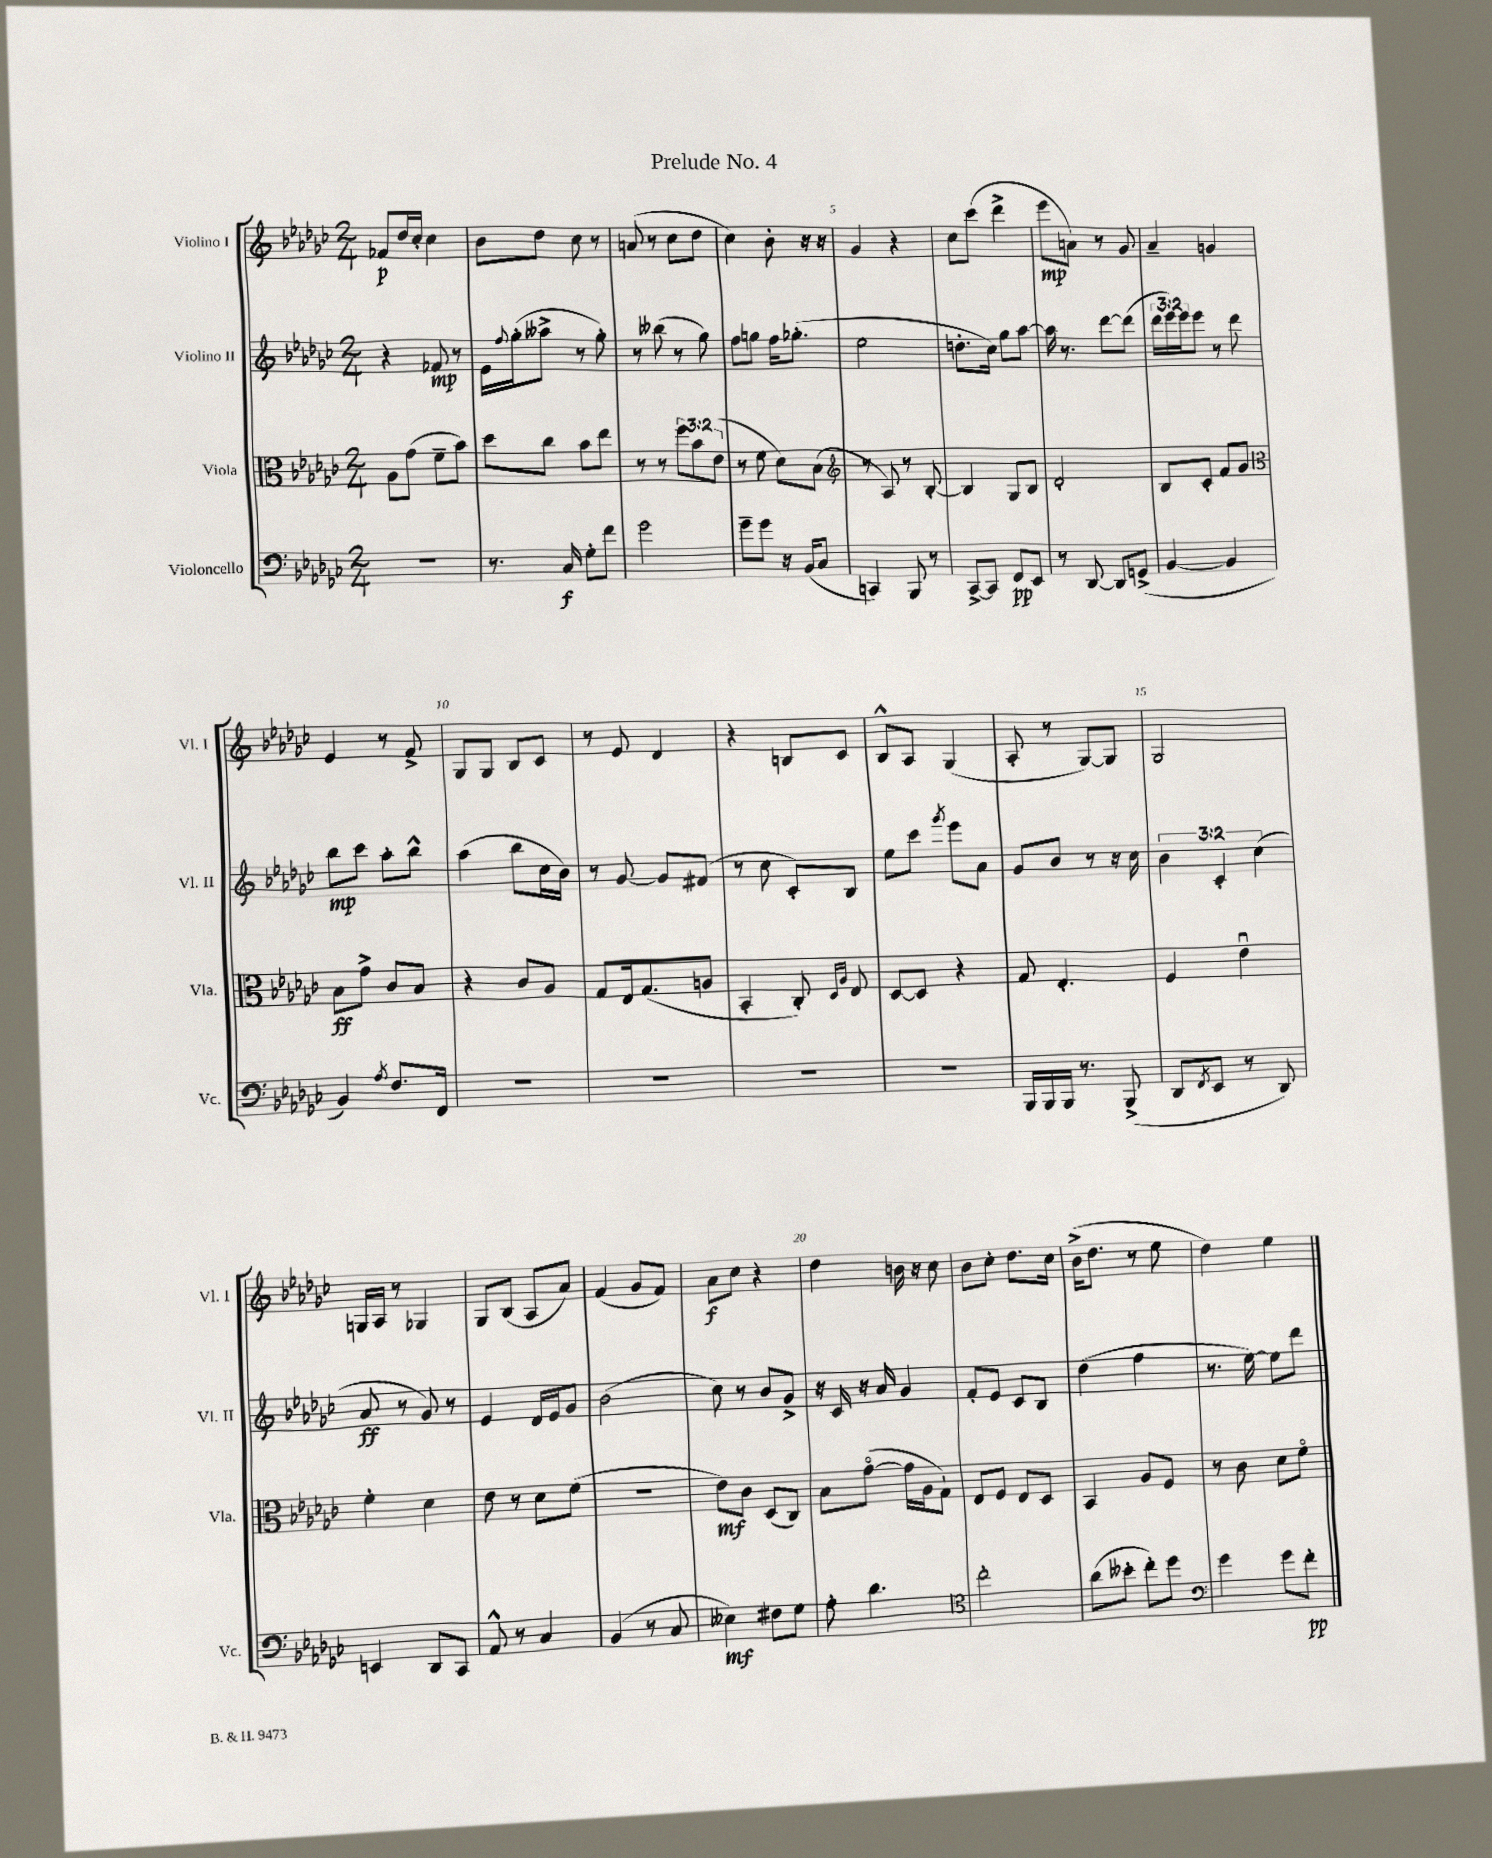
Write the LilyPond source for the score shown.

\header { title = "Prelude No. 4" }
<<
\new StaffGroup <<
\new Staff = "s0" \with { instrumentName = "Violino I" shortInstrumentName = "Vl. I" } {
    \clef treble \key ges \major \numericTimeSignature \time 2/4
    fes'8\p des''16 ces''16-. ces''4 |
    bes'8 des''8 ces''8 r8 |
    a'8( r8 ces''8 des''8 |
    ces''4) bes'8-. r16 r16 |
    ges'4 r4 |
    ces''8 ces'''8( des'''4-> |
    ees'''8\mp a'8) r8 ges'8 |
    aes'4-- g'4 |
    ees'4 r8 f'8-> |
    ges8 ges8 bes8 ces'8 |
    r8 ees'8 des'4 |
    r4 b8 ces'8 |
    bes8-^ aes8 ges4( |
    aes8-. r8 ges8~) ges8 |
    ges2 |
    g16 aes16 r8 ges4 |
    ges8 bes8( aes8 aes'8) |
    f'4( ges'8 f'8) |
    aes'8\f ces''8 r4 |
    des''4 b'16 r16 ces''8 |
    bes'8 ces''8-. des''8. ces''16 |
    bes'16->( des''8. r8 ees''8 |
    des''4) ees''4 \bar "|." |
}
\new Staff = "s1" \with { instrumentName = "Violino II" shortInstrumentName = "Vl. II" } {
    \clef treble \key ges \major \numericTimeSignature \time 2/4 \override Staff.TupletNumber.text = #tuplet-number::calc-fraction-text
    r4 fes'8\mp r8 |
    ees'16 \appoggiatura { f''8 } ges''16-.( aeses''8-> r8 ges''8-.) |
    r8 beses''8( r8 ges''8) |
    f''8 g''8 f''16 ges''8.-.( |
    ees''2 |
    d''8.-. ces''16) ges''8 aes''8~ |
    aes''16 r8. des'''8~ des'''8( |
    \tuplet 3/2 { des'''16 ees'''16) ees'''16 } ees'''8 r8 des'''8 |
    bes''8\mp ces'''8 aes''8-. bes''8-^ |
    aes''4( bes''8 ces''16 bes'16) |
    r8 ges'8~ ges'8 fis'8( |
    r8 ces''8 ces'8-.) bes8 |
    ees''8 ces'''8 \acciaccatura { ges'''8 } ees'''8 aes'8 |
    ges'8 bes'8 r8 r16 ces''16 |
    \tuplet 3/2 { bes'4 ces'4-. ces''4( } |
    aes'8\ff r8 ges'8) r8 |
    ees'4 des'16 ees'16 ges'8 |
    bes'2( |
    ces''8) r8 bes'8 ges'8-> |
    r16 ces'16 r16 aes'16 ges'4 |
    f'8-. ees'8 ces'8 bes8 |
    des''4( f''4 |
    r8. ees''16~) ees''8 des'''8 \bar "|." |
}
\new Staff = "s2" \with { instrumentName = "Viola" shortInstrumentName = "Vla." } {
    \clef alto \key ges \major \numericTimeSignature \time 2/4 \override Staff.TupletNumber.text = #tuplet-number::calc-fraction-text
    aes8 ges'8( f'8-- bes'8) |
    des''8 ces''8 bes'8 ees''8 |
    r8 r8 \tuplet 3/2 { f''8 bes'8 ees'8( } |
    r8 f'8 des'8) bes8( |
    \clef treble r8 aes8) r8 bes8~-. |
    bes4 ges8 bes8 |
    des'2-. |
    bes8 ces'8-. f'8 ges'8 |
    \clef alto bes8\ff ges'8-> ces'8 bes8 |
    r4 ces'8 aes8 |
    ges8 ees16 ges8.( a8 |
    bes,4-. ces8-.) \grace { des16 aes16 } ees8 |
    des8~ des8 r4 |
    ges8 ees4.-. |
    f4 ees'4\downbow |
    f'4-. des'4 |
    ees'8 r8 des'8 f'8( |
    r2 |
    ees'8\mf) ces'8 des8( ces8) |
    bes8 ges'8~\flageolet( ges'16 aes16 ges8-!) |
    ees8 f8 ees8 des8 |
    bes,4 aes8 f8 |
    r8 ces'8 des'8 f'8\flageolet \bar "|." |
}
\new Staff = "s3" \with { instrumentName = "Violoncello" shortInstrumentName = "Vc." } {
    \clef bass \key ges \major \numericTimeSignature \time 2/4
    r2 |
    r8. ces16\f ges8-. f'8 |
    ges'2 |
    ges'8-- ges'8 r16 bes,16( ces8 |
    c,4) bes,,8 r8 |
    ces,8~-> ces,8 f,8\pp ees,8 |
    r8 des,8~ des,8 g,8->( |
    bes,4~ bes,4 |
    bes,4) \acciaccatura { aes8 } f8. f,16 |
    R2 |
    R2 |
    R2 |
    r2 |
    bes,,16 bes,,16 bes,,16 r8. bes,,8->( |
    des,8 \acciaccatura { f,8 } ees,8 r8 des,8) |
    e,4 des,8 ces,8 |
    aes,8-^ r8 ces4 |
    bes,4( r8 ces8 |
    eeses4\mf) fis8 ges8 |
    aes8-. des'4. |
    \clef tenor ces''2-. |
    aes'8( beses'8-. ces''8-.) des''8 |
    \clef bass ges'4 ges'8 f'8-.\pp \bar "|." |
}
>>
>>
\layout { \context { \Score \override BarNumber.break-visibility = ##(#f #t #t) barNumberVisibility = #(every-nth-bar-number-visible 5) } }
